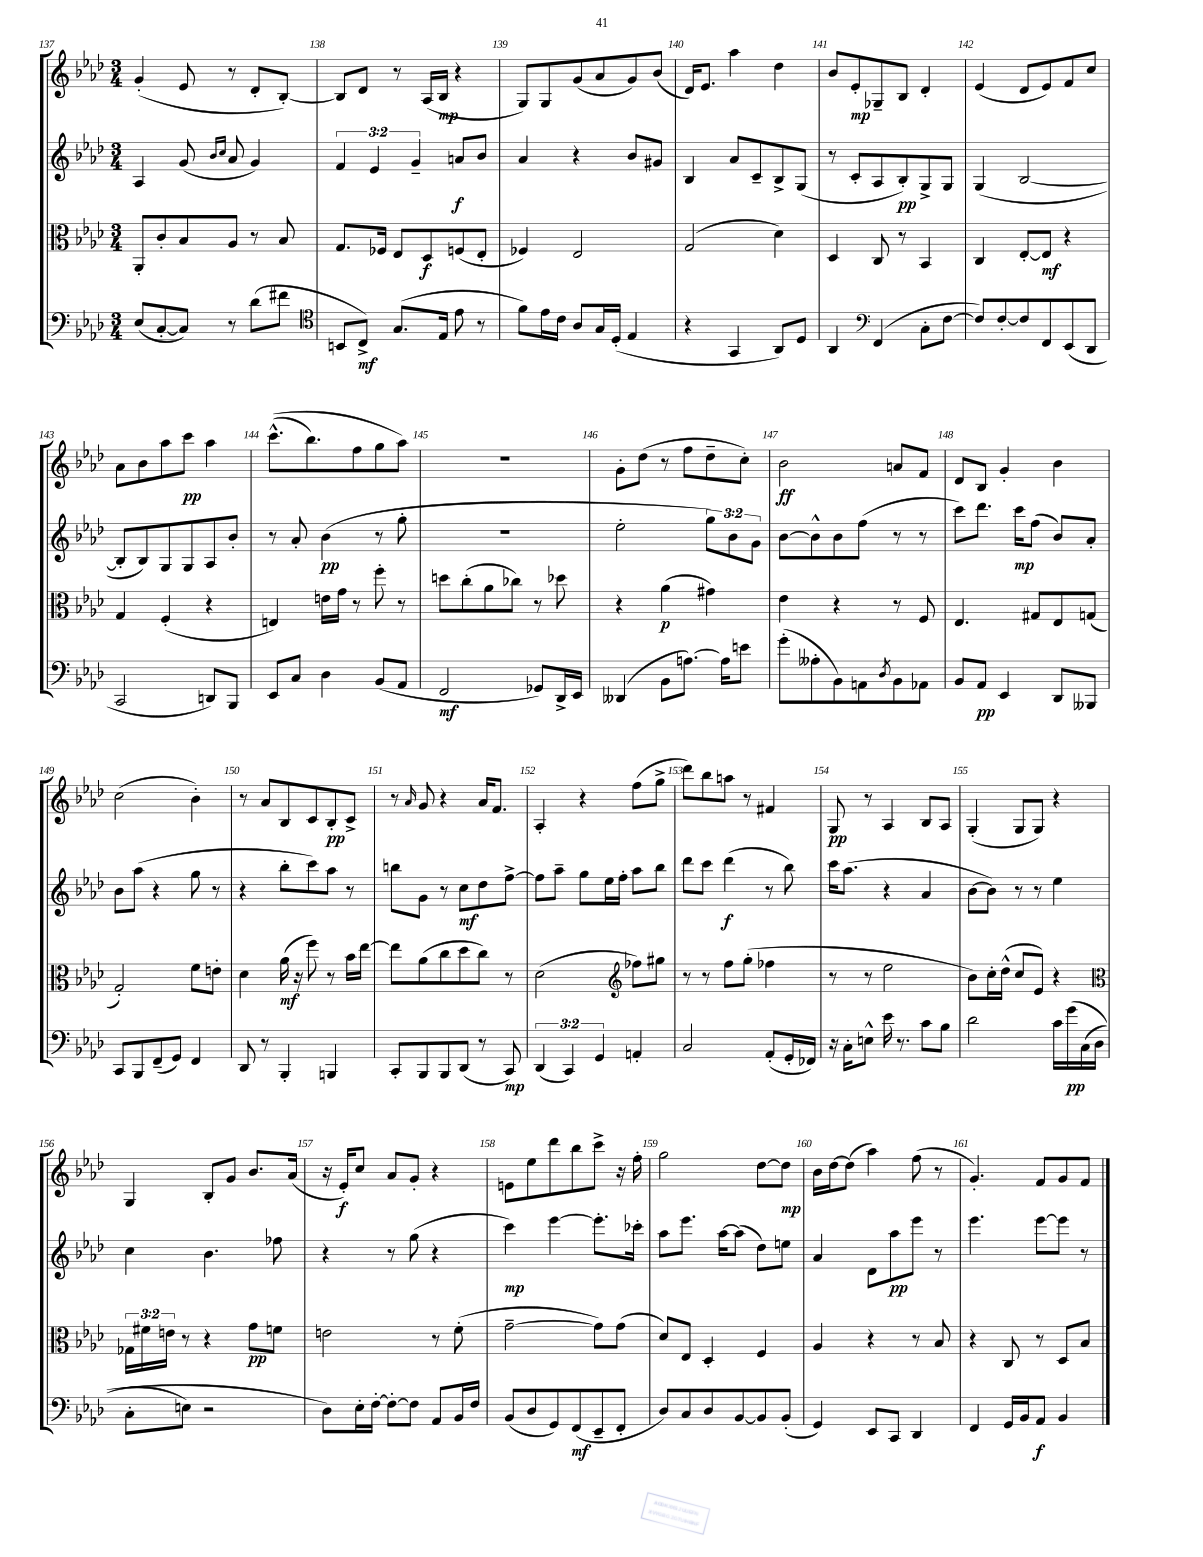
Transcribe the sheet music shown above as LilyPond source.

<<
\new StaffGroup <<
\new Staff = "s0" {
    \clef treble \key aes \major \numericTimeSignature \time 3/4
    g'4-.( ees'8 r8 des'8-. bes8~-.) |
    bes8 des'8 r8 aes16( bes16\mp r4 |
    g8) g8 g'8( aes'8 g'8) bes'8( |
    des'16) ees'8. aes''4 des''4 |
    bes'8 ees'8-.\mp ges8-- bes8 des'4-. |
    ees'4( des'8 ees'8) f'8 c''8 |
    aes'8 bes'8 aes''8 c'''8\pp aes''4 |
    c'''8.-^(\( bes''8.) f''8 g''8 aes''8\) |
    R2. |
    g'8-. des''8( r8 f''8 des''8-- c''8-.) |
    bes'2\ff a'8 f'8 |
    des'8 bes8 g'4-. bes'4 |
    c''2( bes'4-.) |
    r8 aes'8 bes8 c'8 bes8-.\pp c'8-> |
    r8 \grace { aes'16 } g'8 r4 aes'16 f'8. |
    aes4-. r4 f''8( g''8-> |
    des'''8) bes''8 a''8 r8 fis'4 |
    g8\pp r8 aes4 bes8 aes8 |
    g4-.( g8 g8) r4 |
    g4 bes8-. g'8 bes'8. aes'16( |
    r16 ees'16-.\f) c''8 aes'8 g'8-. r4 |
    e'8 ees''8 des'''8 bes''8 c'''8-> r16 f''16-. |
    g''2 des''8~ des''8\mp |
    bes'16 des''16~ des''8( aes''4) f''8( r8 |
    g'4.-.) f'8 g'8 f'8 \bar "|." |
}
\new Staff = "s1" {
    \clef treble \key aes \major \numericTimeSignature \time 3/4 \override Staff.TupletNumber.text = #tuplet-number::calc-fraction-text
    aes4 g'8( \grace { bes'16 c''16 } aes'8 g'4) |
    \tuplet 3/2 { f'4 ees'4 g'4-- } a'8\f bes'8 |
    aes'4 r4 bes'8 gis'8 |
    bes4 aes'8 c'8-- bes8-> g8( |
    r8 c'8-. aes8 bes8-.\pp) g8-> g8 |
    g4( bes2~ |
    bes8-. bes8) g8 g8 aes8 bes'8-. |
    r8 aes'8-. bes'4\pp( r8 g''8-. |
    R2. |
    ees''2-. \tuplet 3/2 { g''8) bes'8 g'8 } |
    bes'8~ bes'8-^ bes'8 f''8( r8 r8 |
    c'''8) des'''8. c'''16\mp f''8( bes'8) aes'8-. |
    bes'8 aes''8( r4 g''8 r8 |
    r4 bes''8-. c'''8) aes''8 r8 |
    b''8 g'8 r8 c''8\mf des''8 f''8~-> |
    f''8 aes''8-- g''8 ees''16 f''16-. aes''8 bes''8 |
    des'''8 c'''8 des'''4\f( r8 bes''8) |
    c'''16 aes''8.( r4 aes'4 |
    bes'8~ bes'8) r8 r8 ees''4 |
    c''4 bes'4. fes''8 |
    r4 r8 g''8( r4 |
    c'''4\mp) ees'''4~ ees'''8.-. ces'''16-. |
    aes''8 ees'''8. aes''16~ aes''8( des''8) e''8 |
    aes'4 des'8 aes''8\pp ees'''8 r8 |
    ees'''4. ees'''8~ ees'''8 r8 \bar "|." |
}
\new Staff = "s2" {
    \clef alto \key aes \major \numericTimeSignature \time 3/4 \override Staff.TupletNumber.text = #tuplet-number::calc-fraction-text
    aes,8-. c'8-. bes8 aes8 r8 bes8 |
    g8. fes16 ees8 des8\f f8( ees8-. |
    fes4) ees2 |
    g2( des'4) |
    des4 c8 r8 bes,4 |
    c4 ees8~-. ees8\mf r4 |
    g4 f4-.( r4 |
    e4) e'16 g'16 r8 f''8-. r8 |
    d''8 c''8-.( aes'8 ces''8) r8 des''8 |
    r4 aes'4\p( gis'4) |
    ees'4 r4 r8 f8 |
    ees4. gis8 ees8 g8( |
    g2-.) f'8 e'8-. |
    des'4 aes'16\mf( r16 f''8) r8 bes'16 ees''16~ |
    ees''8 aes'8( c''8 des''8 c''8) r8 |
    des'2( \clef treble fes''8) gis''8 |
    r8 r8 f''8 g''8-.( fes''4 |
    r8 r8 ees''2 |
    bes'8) c''16-. des''16-^( c''8 ees'8) r4 |
    \clef alto \tuplet 3/2 { ges16 fis'16 e'16 } r8 r4 g'8\pp f'8 |
    e'2 r8 f'8-.( |
    g'2~-- g'8) g'8( |
    des'8) ees8 des4-. f4 |
    aes4 r4 r8 bes8 |
    r4 c8 r8 des8 bes8 \bar "|." |
}
\new Staff = "s3" {
    \clef bass \key aes \major \numericTimeSignature \time 3/4 \override Staff.TupletNumber.text = #tuplet-number::calc-fraction-text
    ees8( c8~-. c8) r8 des'8( fis'8 |
    \clef tenor b,8 c8->\mf) g8.( ees16 ees'8 r8 |
    f'8) ees'16 c'16 aes8 g16 des16-.( ees4 |
    r4 g,4 aes,8) des8 |
    aes,4 \clef bass f,4( c8-. f8~ |
    f8) f8~-. f8 f,8 ees,8( des,8 |
    c,2 d,8) bes,,8 |
    ees,8 c8 des4 bes,8( aes,8 |
    f,2\mf ges,8) des,16-> ees,16 |
    deses,4( bes,8 a8.~) a16 e'8 |
    g'8-.( aeses8-. bes,8) a,8 \acciaccatura { des8 } bes,8 aes,8 |
    bes,8 aes,8\pp ees,4 des,8 beses,,8 |
    c,8 bes,,8 f,8--( g,8) f,4 |
    des,8 r8 bes,,4-. b,,4 |
    c,8-. bes,,8 bes,,8 des,8( r8 c,8\mp) |
    \tuplet 3/2 { des,4( c,4) g,4 } a,4-. |
    c2 aes,8-.( g,16-. fes,16) |
    r16 c16-. e8-^ ees'16 r8. c'8 bes8 |
    des'2 c'16 g'16\pp\( c16( des16 |
    c8-. e8) r2 |
    des8\) ees16-. f16~-. f8~-. f8 aes,8 bes,16 f16 |
    bes,8( des8 g,8) f,8\mf( ees,8-- f,8-. |
    des8) c8 des8 bes,8~ bes,8 bes,8-.( |
    g,4) ees,8 c,8 des,4 |
    f,4 g,16 bes,16 aes,8\f bes,4 \bar "|." |
}
>>
>>
\layout { \context { \Score currentBarNumber = #137 \override BarNumber.break-visibility = ##(#f #t #t) barNumberVisibility = #all-bar-numbers-visible } }
